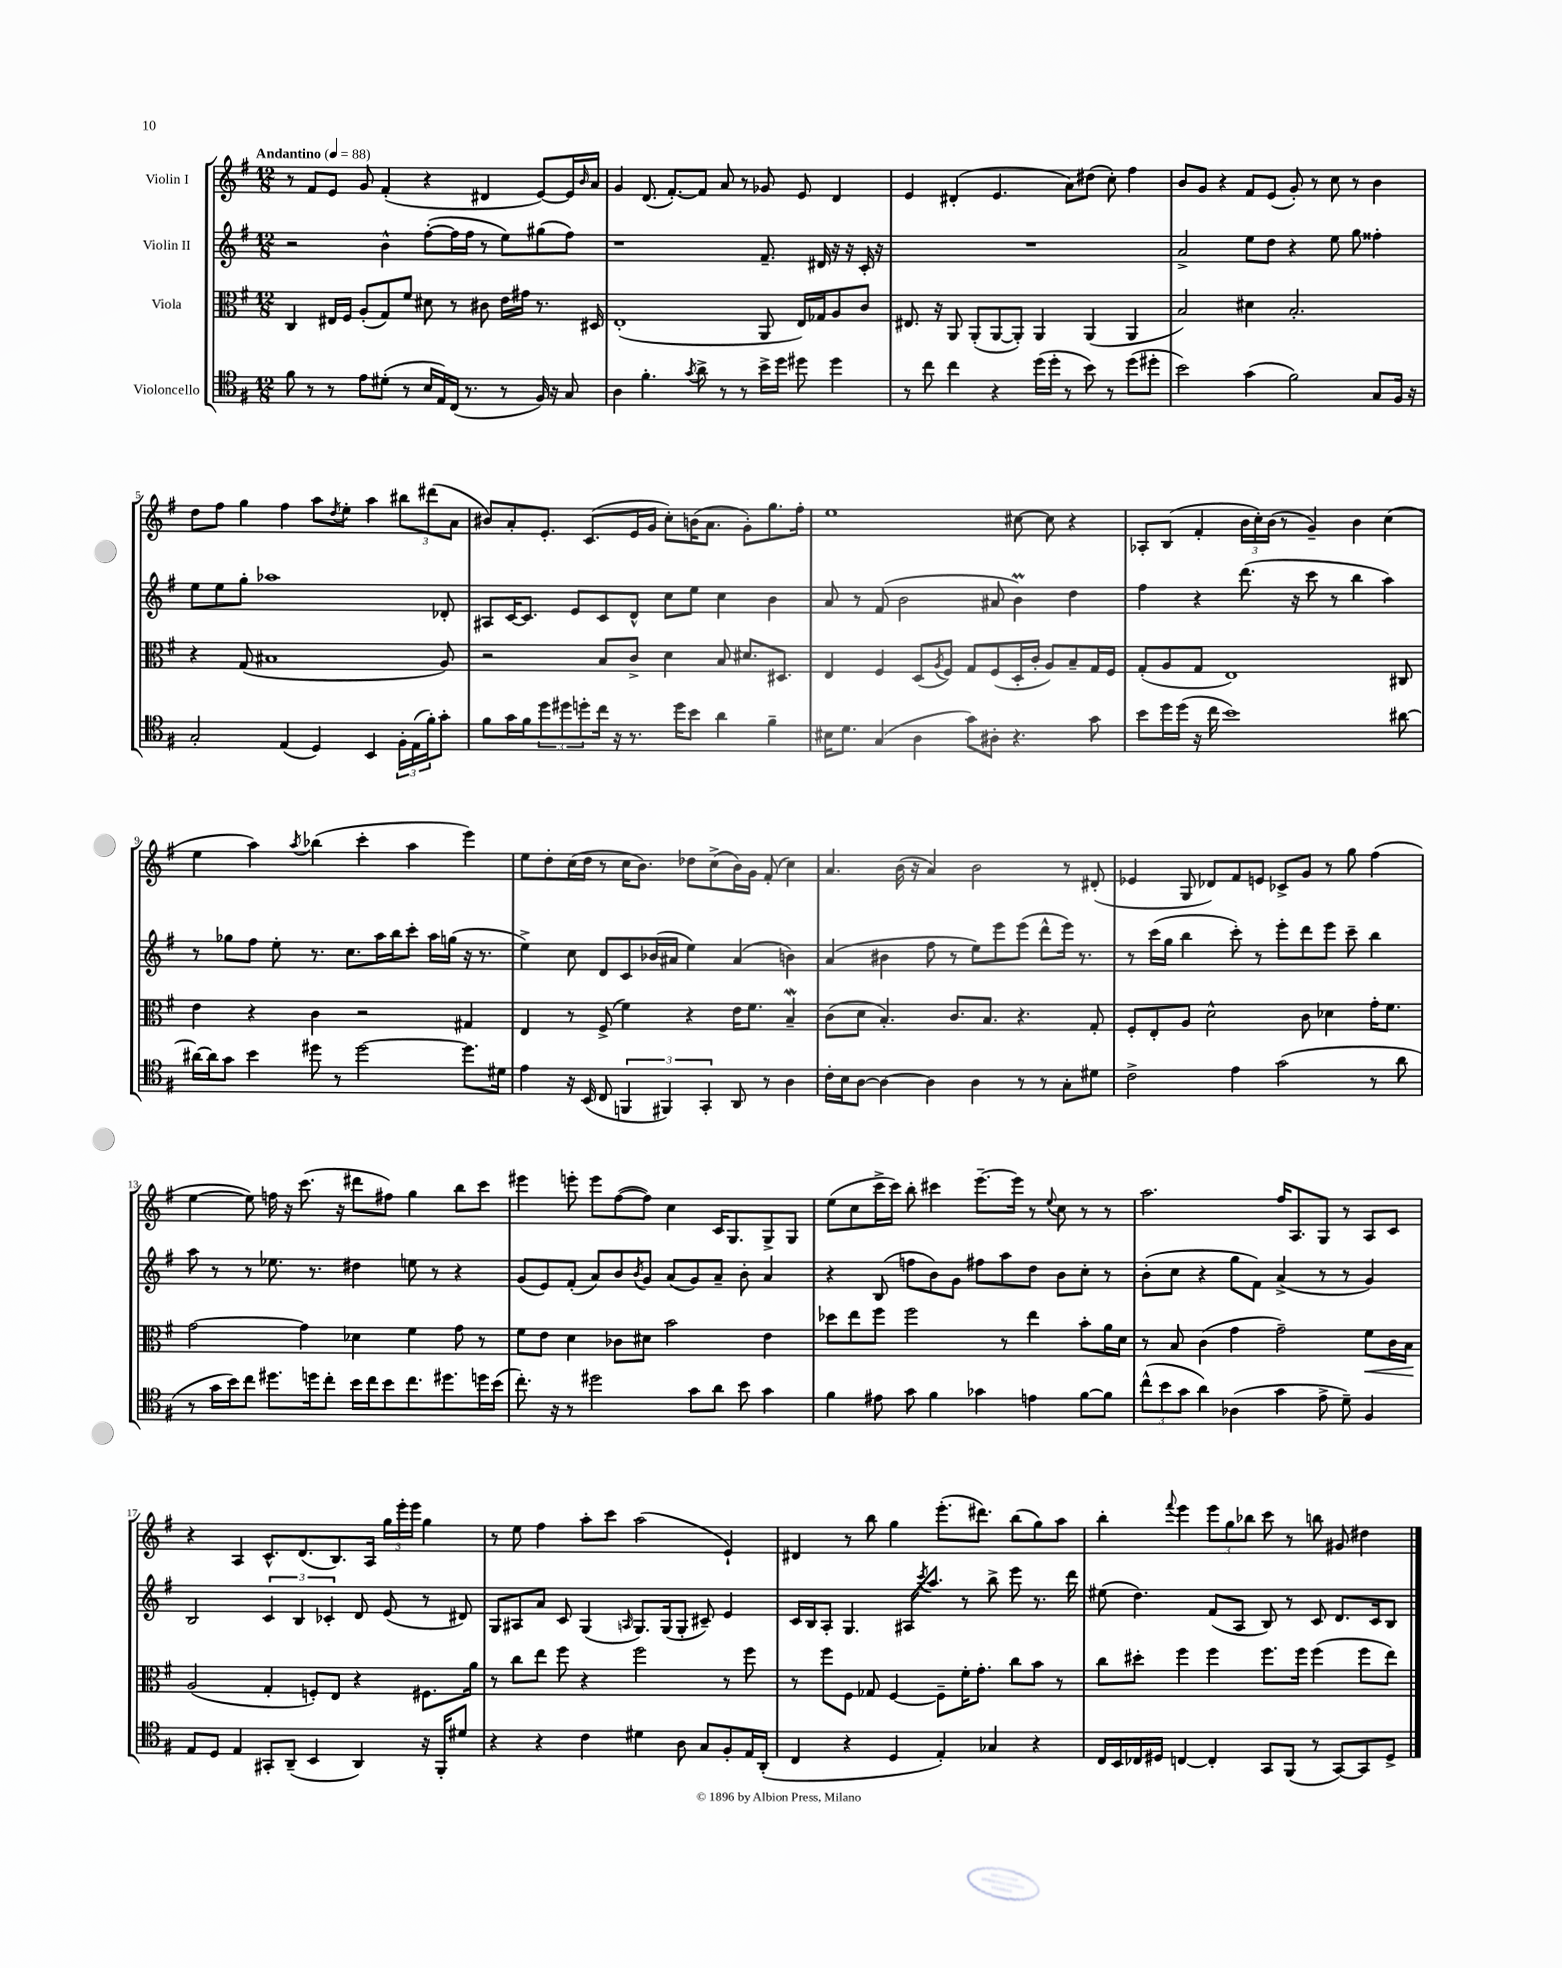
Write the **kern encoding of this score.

**kern	**kern	**kern	**kern
*staff4	*staff3	*staff2	*staff1
*clefC4	*clefC3	*clefG2	*clefG2
*k[f#]	*k[f#]	*k[f#]	*k[f#]
*M12/8	*M12/8	*M12/8	*M12/8
*MM88	*MM88	*MM88	*MM88
8f#	4C	2r	8r
8r	.	.	8f#
8r	16E#	.	8e
.	16F#	.	.
8e	(8A'	.	8g
(8d#'	8G)	4b^^	(4f#'
8r	8f#	.	.
16B	8d#	([8ff#'	4r
16E)	.	.	.
(16C	8r	16ff#]	.
8.r	.	16ff#	.
.	8c#	8r	4d#
8r	16e	8ee)	.
.	16g#	.	.
16F#)	8.r	(8gg#	[8e)
16r	.	.	.
8G	.	8ff#)	16e]
.	.	.	16qqb
.	16D#	.	16a
=	=	=	=
4A	(1E'	1r	4g
4.f#'	.	.	(8.d
.	.	.	[8.f#')
8qg	.	.	.
8a^	.	.	8f#]
8r	.	.	8a
8r	.	.	8r
16b^	8AA	8.f#~	8g-
16dd	.	.	.
8dd#	16E)	.	8e
.	16G-	16d#	.
4dd#	8A	16r	4d
.	.	16r	.
.	8c	16c'	.
.	.	16r	.
=	=	=	=
8r	8.E#	1.r	4e
8cc	.	.	.
.	16r	.	.
4cc	8AA	.	(4d#'
.	(8AA'	.	.
4r	[8AA	.	4.e
.	8AA'])	.	.
(16dd	4AA	.	.
16dd'	.	.	.
8r	.	.	8a)
8b)	(4AA	.	(8dd#
8r	.	.	8cc')
(8dd	4AA	.	4ff#
8dd#'	.	.	.
=	=	=	=
2b)	2B)	2a^	8b
.	.	.	8g
.	.	.	4r
(4g	4d#	8ee	8f#
.	.	8dd	(8e
2f#)	2.B'	4r	8g')
.	.	.	8r
.	.	8ee	8cc
.	.	8gg	8r
8G	.	4ff##'	4b
16F#	.	.	.
16r	.	.	.
=	=	=	=
2G'	4r	8ee	8dd
.	.	8ee	8ff#
.	(8G	8gg'	4gg
.	1B#	1aa-	.
(4E	.	.	4ff#
4D)	.	.	8aa
.	.	.	8qdd
.	.	.	8ee'
4BB	.	.	4aa
24F#'	.	.	12bb#
(24E	.	.	.
24f#')	.	.	(12ddd#
8g'	8A)	8d-'	.
.	.	.	12a
=	=	=	=
8f#	2r	8A#	8b#)
16g	.	[16c	8a'
16f#	.	8.c]	.
12dd	.	.	8.e'
12dd#	.	.	.
.	.	8e	.
12dd'	.	.	.
.	.	.	(8.c
16cc	8B	8c	.
16r	.	.	.
8.r	8c^	8d^^	16e
.	.	.	16g
.	4d	8cc	8cc')
16dd	.	.	.
8b	.	8ee	(16b
.	.	.	8.a
4a	8B	4cc	.
.	8.d#	.	8g')
4f#~	.	4b	8.gg
.	8.D#	.	.
.	.	.	16ff#'
=	=	=	=
16B#	4E	8a	1ee
8.d	.	.	.
.	.	8r	.
(4G	4F#	(8f#	.
.	.	2b	.
4A	(8D	.	.
.	8qA	.	.
.	8F#)	.	.
8g)	8G	.	.
8A#'	(8F#	8a#	.
4.r	16D'	4b)	[8cc#
.	16c'	.	.
.	8A)	.	8cc#]
.	8B~	4dd	4r
8g	16G	.	.
.	16F#	.	.
=	=	=	=
8b	(8G'	4ff#	8A-'
16dd	8A	.	(8B
(16dd	.	.	.
16r	8G	4r	4f#'
16cc	.	.	.
1b)	1E)	.	.
.	.	(8.ddd	24b
.	.	.	24cc')
.	.	.	(24b
.	.	.	8r
.	.	16r	.
.	.	8ccc	4g~)
.	.	8r	.
.	.	4bb	4b
.	.	4aa)	(4cc
[8a#	8C#	.	.
=	=	=	=
16a#_	4e	8r	4ee
16a#]	.	.	.
8g	.	8gg-	.
4b	4r	8ff#	4aa)
.	.	8ee'	.
.	.	.	8qaa
8dd#	4c	8.r	(4bb-
8r	.	.	.
.	.	8.cc	.
[2dd#	2r	.	4ccc'
.	.	16aa	.
.	.	16bb	.
.	.	8ccc'	4aa
.	.	16aa	.
.	.	(16gg	.
8.dd#]	4G#	16r	4eee)
.	.	8.r	.
16d#	.	.	.
=	=	=	=
4e	4E	4ee^)	8ee
.	.	.	8dd'
16r	8r	8cc	(16cc
(16BB	.	.	16dd
8C	(8F#^	8d	8r
6FF	4f#)	8c	16cc
.	.	.	8.b)
.	.	(16b-	.
6FF#)	.	.	.
.	.	16a#	.
.	4r	4ee)	8dd-
6GG'	.	.	.
.	.	.	(8cc^
8AA	16e	(4a#	16b)
.	8.f#	.	16g
8r	.	.	(8f#'
4A	4B~	4b)	4cc)
=	=	=	=
16c'	(8c	(4a	4.a
16B	.	.	.
[8A	8d	.	.
4A_	4.B')	4b#	.
.	.	.	(16b
.	.	.	16r
4A]	.	8ff#	4a)
.	8.c	8r	.
4A	.	8ee)	2b
.	8.B	.	.
.	.	8eee	.
8r	4.r	(8eee	.
8r	.	8ddd^^	.
8G'	.	16eee)	8r
.	.	8.r	.
8d#	8G'	.	(8d#'
=	=	=	=
2c^	8F#'	8r	4e-
.	8E'	(16ccc	.
.	.	16gg	.
.	8A	4bb	8G
.	2d^^	.	8d-)
4e	.	8ccc')	8f#
.	.	8r	8e
(2g	.	8eee'	8c-^
.	8c	8ddd	8g
.	4d-	8eee	8r
.	.	8ccc~	8gg
8r	16g'	4bb	(4ff#
.	8.f#	.	.
8a	.	.	.
=	=	=	=
8r	[2g	8aa	[4ee
16g	.	8r	.
16b)	.	.	.
8cc	.	8r	8ee])
8.dd#	.	8.ee-	16ff
.	.	.	16r
.	4g]	.	(8.ccc
16dd	.	8.r	.
8cc'	.	.	.
.	.	.	16r
16b	4d-	4dd#	8ddd#
16cc	.	.	.
8b	.	.	8ff#)
8.cc	4f#	8ee	4gg
.	.	8r	.
8.dd#	.	.	.
.	8g	4r	8bb
16dd	8r	.	8ccc
(16b	.	.	.
=	=	=	=
8.cc')	8f#	(8g	4eee#
.	8e	8e)	.
16r	.	.	.
8r	4d	(8f#'	8eee'
2dd#	.	8a)	8eee
.	8c-	8b	([8ff#
.	.	8qb	.
.	8d#	8g	8ff#])
.	2b	(8a	4cc
8g	.	8g)	.
8a	.	8a~	16c
.	.	.	8.G
8b	.	8b'	.
4g	4e	4a	8G^
.	.	.	8G
=	=	=	=
4f#	8dd-	4r	(8ee
.	8ee	.	8cc
8e#	8ff#	(8B	16ccc^
.	.	.	16ccc)
8g	2ff#	8ff	8bb'
4f#	.	8b)	4ccc#
.	.	8g	.
4g-	.	8ff#	[8.eee~
.	8r	8aa	.
.	.	.	16eee]
4e	4ee	8dd	8r
.	.	.	8qqee
.	.	8b	8cc
[8f#	8b'	8cc'	8r
8f#]	16a	8r	8r
.	16d	.	.
=	=	=	=
(12cc^^	8r	(8b'	2.aa
12b	.	.	.
.	8B	8cc	.
12g	.	.	.
4a)	(4c	4r	.
(4A-	4g	8gg	.
.	.	8f#)	.
4g	2g~)	(4a^	16ff#
.	.	.	8.A
8e^	.	8r	8G
8d~)	.	8r	8r
4F#	8f#	4g)	8A
.	16c	.	8c
.	16B	.	.
=	=	=	=
8E	(2A	2B	4r
8D	.	.	.
4E	.	.	4A
8GG#'	4G'	6c	8.c^^
(8AA~	.	.	.
.	.	6B	.
.	.	.	(8.d
4BB	8F')	.	.
.	.	6c-'	.
.	8E	.	8.B)
4AA)	4r	8d	.
.	.	.	16A
.	.	(8e	24gg
.	.	.	24eee'
.	.	.	24eee
16r	8.F#	8r	4gg
16FF#'	.	.	.
8d#	.	8d#)	.
.	16a	.	.
=	=	=	=
4r	8r	8G	8r
.	8cc	8A#	8ee
4r	8ee	8a	4ff#
.	8ff#	8c	.
4c	4r	(4G	8aa'
.	.	.	8ccc
.	.	16qqA	.
4d#	2ff#	8.G)	(2aa
.	.	(16G	.
8A	.	8G'	.
8G	.	8c#~)	.
8F#'	8r	4e	4e`)
16E	8ff#	.	.
(16AA'	.	.	.
=	=	=	=
4C	8r	16c	4d#
.	.	16B	.
.	8ff#	8A'	.
4r	8F#	4.G	8r
.	8G-	.	8bb
4D	[4F#	.	4gg
.	.	16A#	.
.	.	8qccc	.
.	.	8.aa	.
4E')	8F#~]	.	(8.eee'
.	16f#'	8r	.
.	8.g'	.	8.ddd#)
4G-	.	8bb^	.
.	8cc	8eee	(8bb
4r	8b	8.r	8gg)
.	8r	.	8aa
.	.	16ddd	.
=	=	=	=
16C	8cc	(8ee#	4bb'
16BB	.	.	.
16C-	8dd#'	4.dd)	.
16D#	.	.	.
.	.	.	8qqfff#
[4C	4ff#	.	4eee
4C']	4ff#	(8f#	12eee
.	.	.	12gg
.	.	8A	.
.	.	.	12bb-
8GG	8.ff#	8B)	8ccc
(8FF#	.	8r	8r
.	16ff#	.	.
8r	(4ff#	8c	8bb
[8GG)	.	8.d	8g#
8GG]	8ff#	.	4dd#
.	.	16c	.
8D#^	8ee)	8B	.
==	==	==	==
*-	*-	*-	*-
